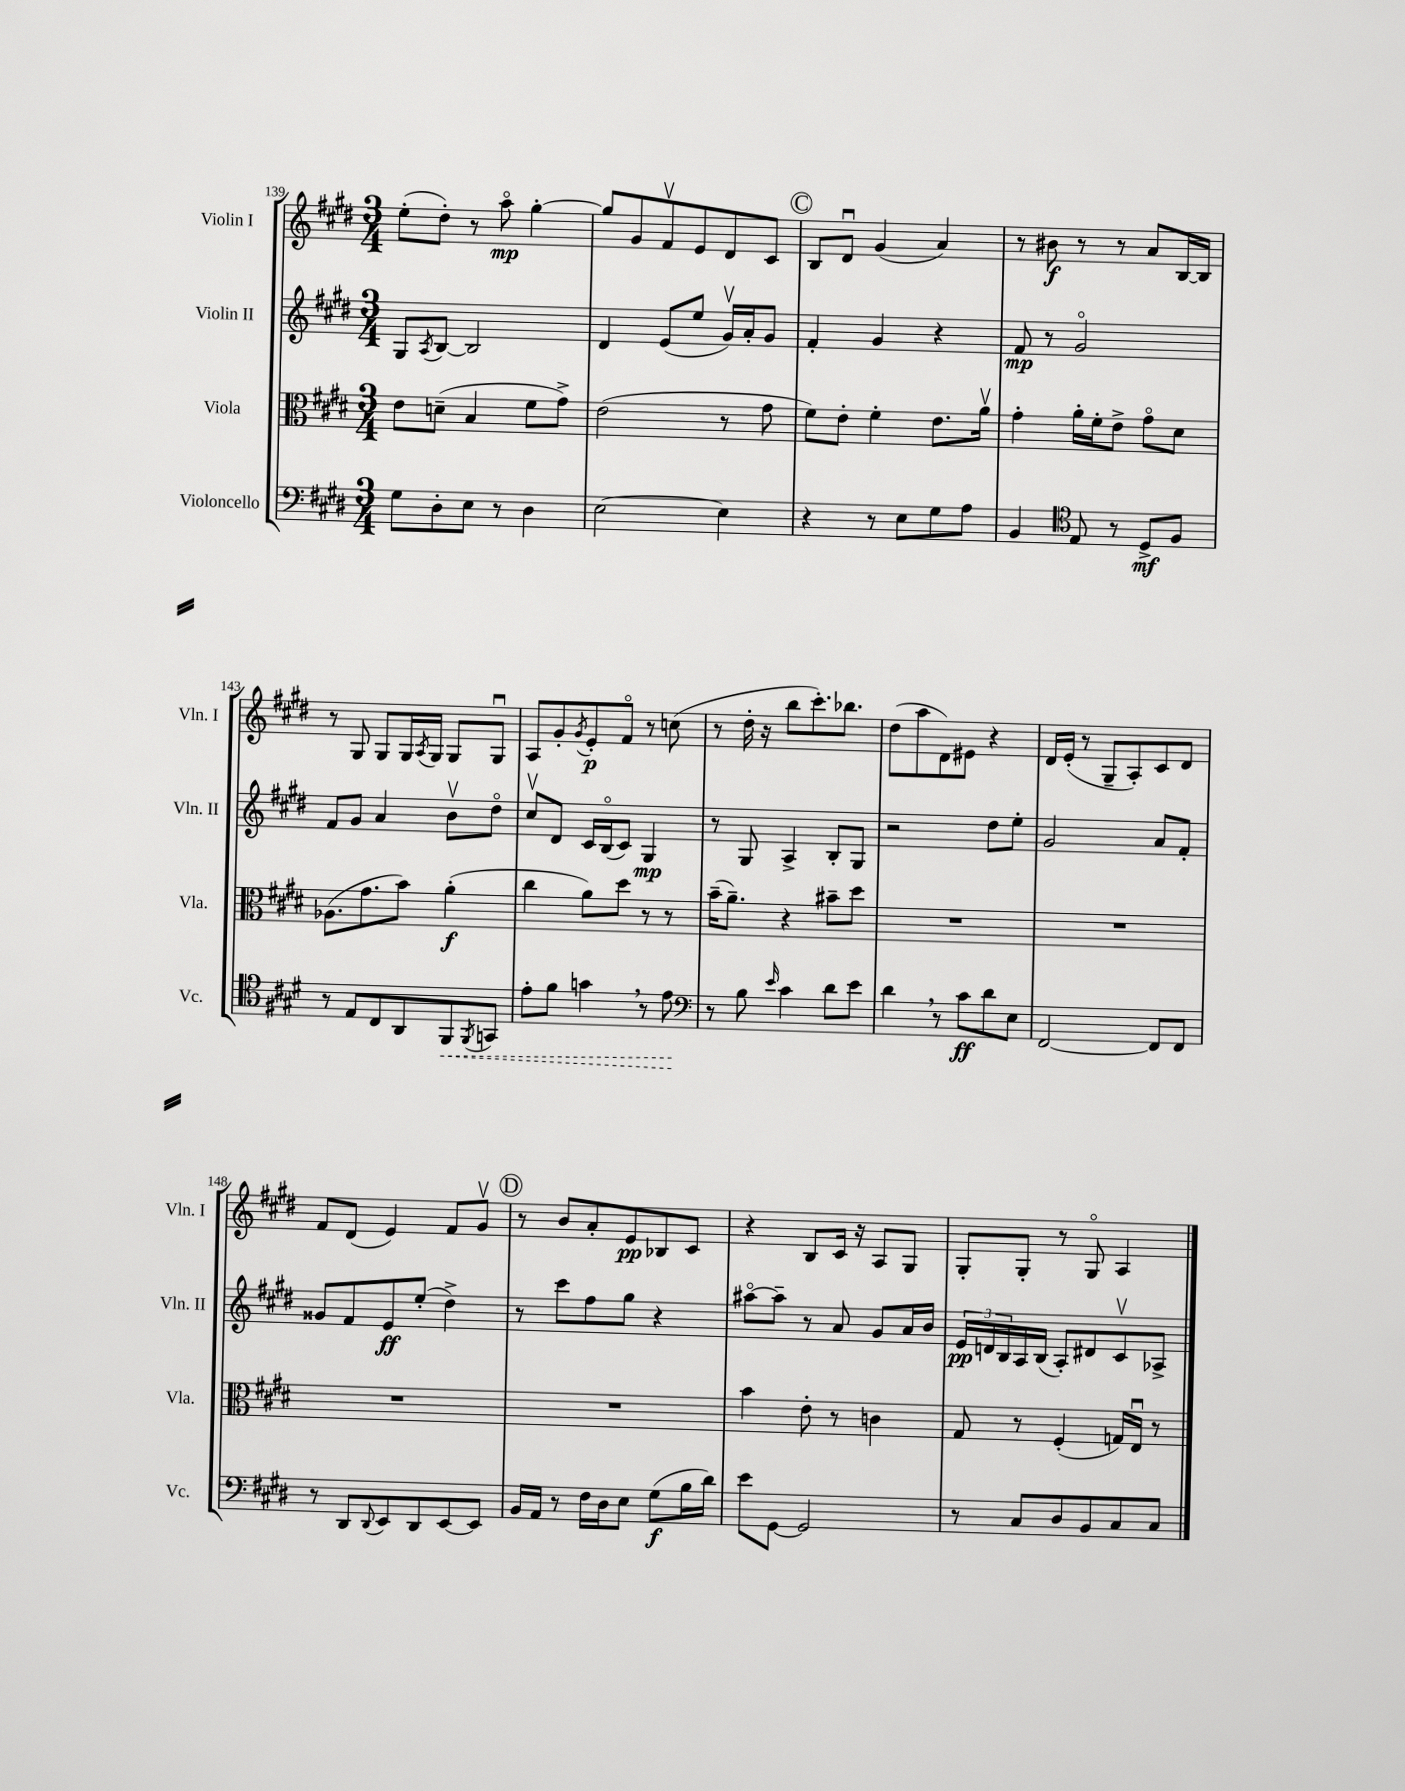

**kern	**kern	**kern	**kern
*staff4	*staff3	*staff2	*staff1
*clefF4	*clefC3	*clefG2	*clefG2
*k[f#c#g#d#]	*k[f#c#g#d#]	*k[f#c#g#d#]	*k[f#c#g#d#]
*M3/4	*M3/4	*M3/4	*M3/4
8G#	8e	8G#	(8ee'
.	.	8qA	.
8D#'	(8d~	[8B	8dd#')
8E	4B	2B]	8r
8r	.	.	8aao
4D#	8f#	.	[4gg#'
.	8g#^)	.	.
=	=	=	=
[2E	(2e	4d#	8gg#]
.	.	.	8g#
.	.	(8e	8f#v
.	.	8ee	8e
4E]	8r	16g#v)	8d#
.	.	16a'	.
.	8g#	8g#	8c#
=	=	=	=
4r	8f#)	4f#'	8B
.	8e'	.	8d#u
8r	4f#'	4g#	(4g#
8E	.	.	.
8G#	8.e	4r	4a)
8A	.	.	.
.	16av	.	.
=	=	=	=
4BB	4g#'	8f#	8r
.	.	8r	8b#
*clefC4	*	*	*
8E	16a'	2g#o	8r
.	16f#'	.	.
8r	8e^	.	8r
8D#^	8g#o	.	8a
8F#	8d#	.	[16B
.	.	.	16B]
=	=	=	=
8r	(8.A-	8f#	8r
8E	.	8g#	8G#
.	8.g#	.	.
8C#	.	4a	8G#
8AA	8b)	.	16G#
.	.	.	8qA
.	.	.	16G#
8FF#	(4a'	8bv	8G#
8qFF#	.	.	.
8GG	.	8dd#o	8G#u
=	=	=	=
8e'	4cc#	8cc#v	8A
8f#	.	8d#	8g#'
.	.	.	8qg#
4g	8a)	16c#	8e'
.	.	(16Bo	.
.	8dd#	8c#)	8f#o
8r	8r	4G#	8r
8e	8r	.	(8cc
=	=	=	=
*clefF4	*	*	*
8r	(16b~	8r	8r
.	8.a~)	.	.
8B	.	8G#	16dd#'
.	.	.	16r
16qqe	.	.	.
4c#	4r	4A^	8bb
.	.	.	8.ccc#')
8d#	8b#~	8B'	.
.	.	.	8.bb-
8e	8dd#	8G#	.
=	=	=	=
4d#	2.r	2r	(8dd#
.	.	.	8aa
8r	.	.	8d#)
8c#	.	.	8e#
8d#	.	8dd#	4r
8E	.	8ee'	.
=	=	=	=
[2FF#	2.r	2g#	16d#
.	.	.	(16e'
.	.	.	8r
.	.	.	8G#~
.	.	.	8A')
8FF#]	.	8a	8c#
8FF#	.	8f#'	8d#
=	=	=	=
8r	2.r	8g##	8f#
8DD#	.	8f#	(8d#
8qqDD#	.	.	.
8EE	.	8e	4e)
8DD#	.	(8ee'	.
[8EE	.	4dd#^)	8f#
8EE]	.	.	8g#v
=	=	=	=
16BB	2.r	8r	8r
16AA	.	.	.
8r	.	8ccc#	8b
16F#	.	8ff#	8a'
16D#	.	.	.
8E	.	8gg#	8e
(8G#	.	4r	8B-
16B	.	.	8c#
16d#)	.	.	.
=	=	=	=
8e	4b	[8aa#o	4r
[8GG#	.	8aa#~]	.
2GG#]	8e'	8r	8B
.	8r	8a	16c#
.	.	.	16r
.	4c	8g#	8A
.	.	16a	8G#
.	.	16b	.
=	=	=	=
8r	8G#	24e	8G#'
.	.	24d	.
.	.	24B	.
8C#	8r	16A	8G#'
.	.	(16B	.
8D#	(4F#'	8A')	8r
8BB	.	8d#	8G#o
8C#	16G)	8c#v	4A
.	16Eu	.	.
8C#	8r	8A-^	.
==	==	==	==
*-	*-	*-	*-
